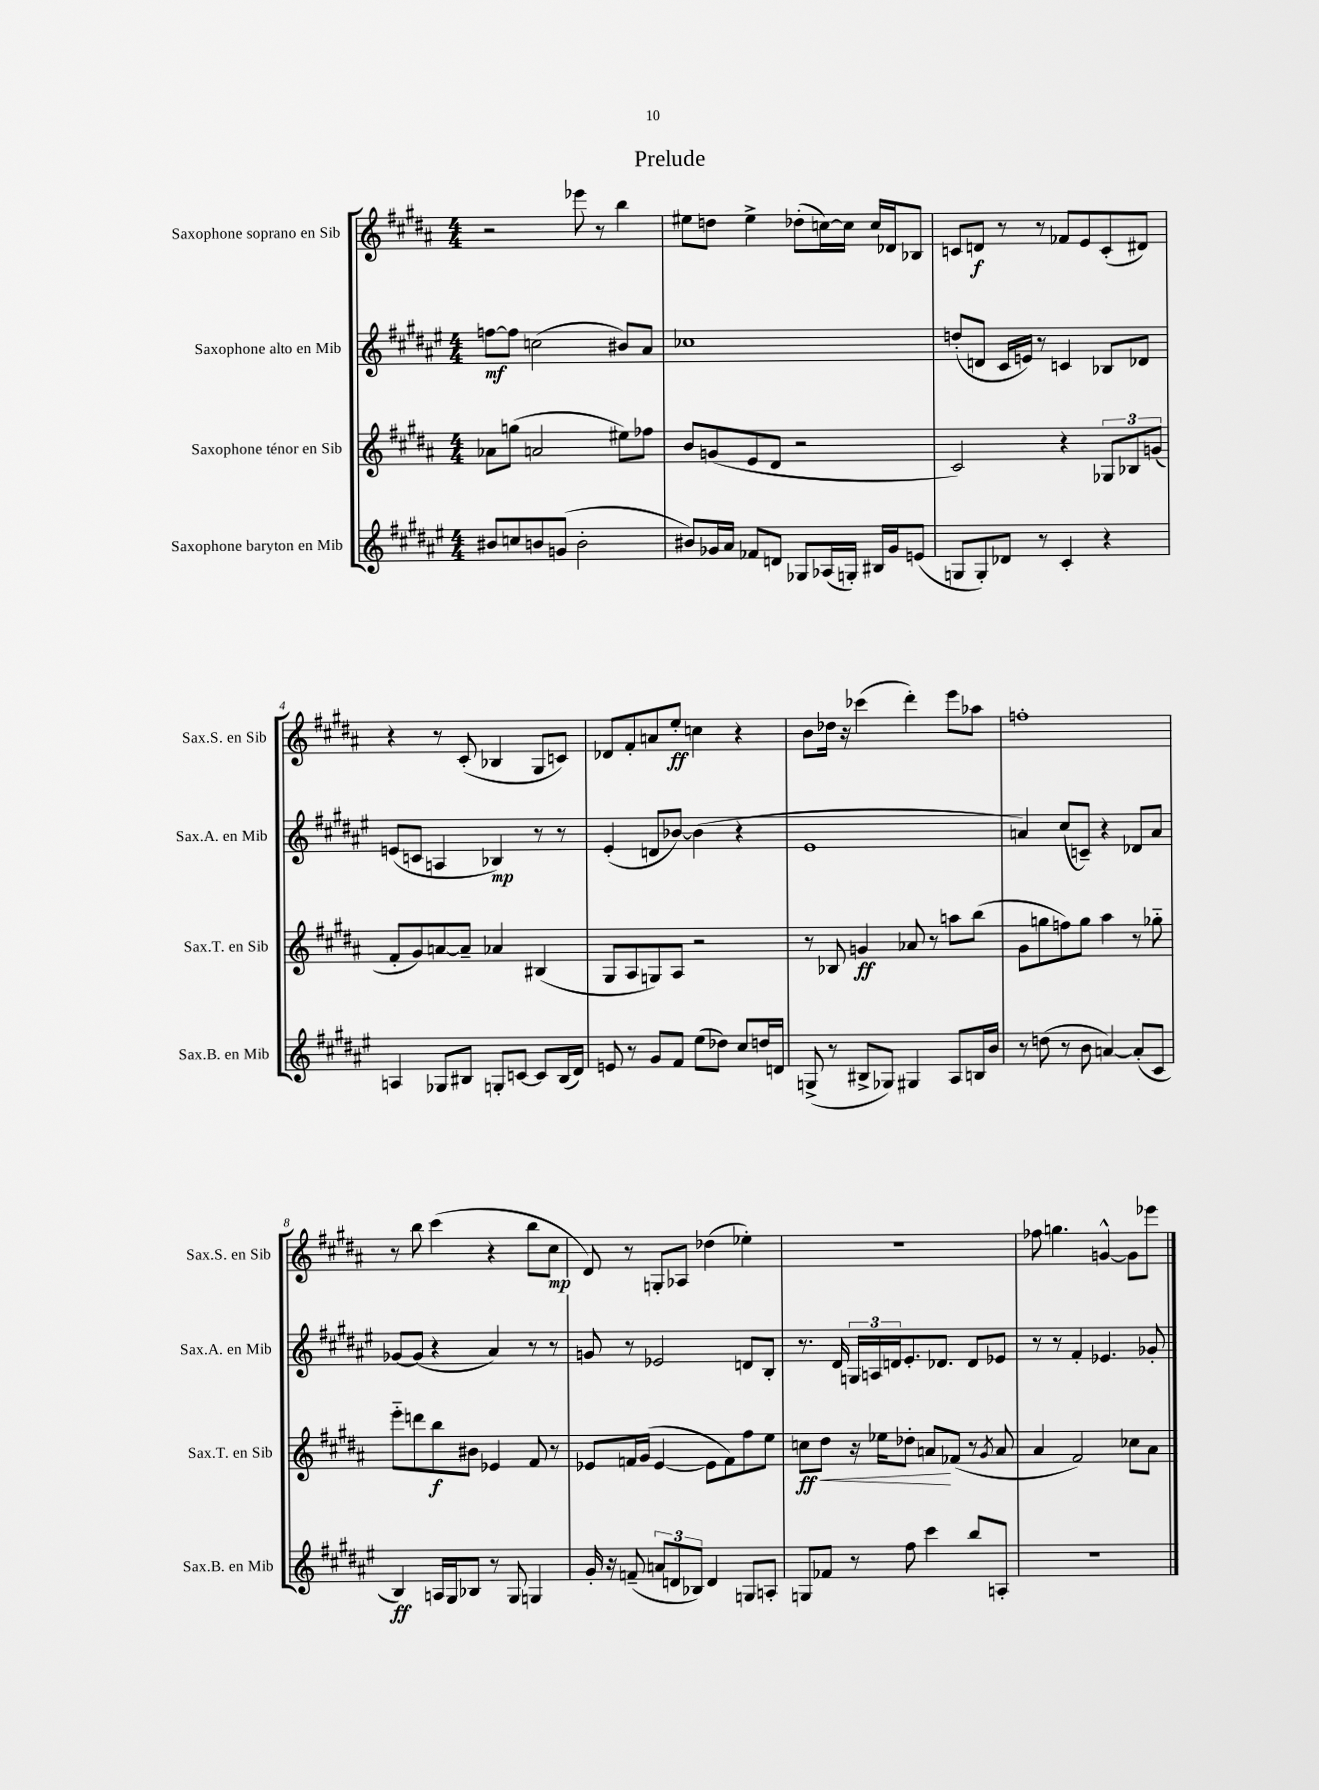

**kern	**kern	**kern	**kern
*staff4	*staff3	*staff2	*staff1
*clefG2	*clefG2	*clefG2	*clefG2
*k[f#c#g#d#a#e#]	*k[f#c#g#d#a#]	*k[f#c#g#d#a#e#]	*k[f#c#g#d#a#]
*M4/4	*M4/4	*M4/4	*M4/4
8b#	8a-	[8ff	2r
8cc	(8gg	8ff]	.
8b	2a	(2cc	.
(8g	.	.	.
2b'	.	.	8eee-
.	.	.	8r
.	8ee#)	8b#)	4bb
.	8ff-	8a#	.
=	=	=	=
8b#)	8b	1cc-	8ee#
16g-	(8g	.	8dd
16a#	.	.	.
8f-	8e	.	4ee#^
8d	8d#	.	.
8G-	2r	.	(8dd-'
(16A-	.	.	[16cc)
16G')	.	.	16cc]
16B#	.	.	16cc
16g-	.	.	16d-
(8e	.	.	8B-
=	=	=	=
8G	2c#)	(8dd'	8c
8G')	.	8d	8d
8d-	.	16c#	8r
.	.	16e)	.
8r	.	8r	8r
4c#'	4r	4c	8f-
.	.	.	8e
4r	12G-	8B-	(8c'
.	12B-	.	.
.	.	8d-	8d#)
.	(12g	.	.
=	=	=	=
4A	8f#'	(8e	4r
.	8g#)	8c	.
8G-	[8a	4A	8r
8B#	8a~]	.	(8c#'
8G'	4a-	4B-)	4B-
[8c	.	.	.
8c]	(4B#	8r	8G#
(16B#	.	8r	8c)
16d#)	.	.	.
=	=	=	=
8e	8G#	(4e#'	8d-
8r	8A#	.	8f#'
8g#	8G)	8d	8a
8f#	8A#	[8b-)	8ee'
(8ee#	2r	(4b-]	4cc
8dd-)	.	.	.
8cc#	.	4r	4r
16dd	.	.	.
16d	.	.	.
=	=	=	=
(8G^	8r	1e#	8b
8r	8B-	.	16dd-
.	.	.	16r
8B#^	4g	.	(4ccc-
8G-)	.	.	.
4G#	8a-	.	4ddd#')
.	8r	.	.
8A#	8aa	.	8eee
16B	(8bb	.	8aa-
16b	.	.	.
=	=	=	=
8r	8g#	4a)	1ff'
(8dd	8gg	.	.
8r	8ff)	(8cc#	.
8b	8gg	8c~)	.
[4a)	4aa#	4r	.
(8a']	8r	8d-	.
8c#	8gg-'~	8a	.
=	=	=	=
4B)	8eee'~	[8g-	8r
.	8ddd	(8g-]	8bb
16A	8bb	4r	(4ccc#
16G#	.	.	.
8B-	8b#	.	.
8r	4e-	4a#)	4r
8G#	.	.	.
4G	8f#	8r	8bb
.	8r	8r	8cc#
=	=	=	=
16g#'	8e-	8g	8d#)
16r	.	.	.
(8f~	16f	8r	8r
.	(16g#	.	.
12a	[4e-	2e-	8G'
12d	.	.	.
.	.	.	8A-
12B-)	.	.	.
4d	8e-]	.	(4dd-
.	8f)	.	.
8G	8ff#	8d	4ee-')
8A'	8ee	8B'	.
=	=	=	=
8G	8cc	8.r	1r
8f-	8dd#	.	.
.	.	16d#	.
8r	16r	24G	.
.	.	24A	.
.	16ee-	.	.
.	.	24d	.
8ff#	8dd-'	8.e#'	.
4ccc#	8a	.	.
.	.	8.d-	.
.	(8f-	.	.
8bb	8r	8d-	.
.	8qg#	.	.
8A'	8a	8e-	.
=	=	=	=
1r	4a#	8r	8ff-
.	.	8r	4.gg
.	2f#)	4f#'	.
.	.	4.e-	[4g^^
.	8cc-	.	8g]
.	8a#	8g-'	8eee-
==	==	==	==
*-	*-	*-	*-
